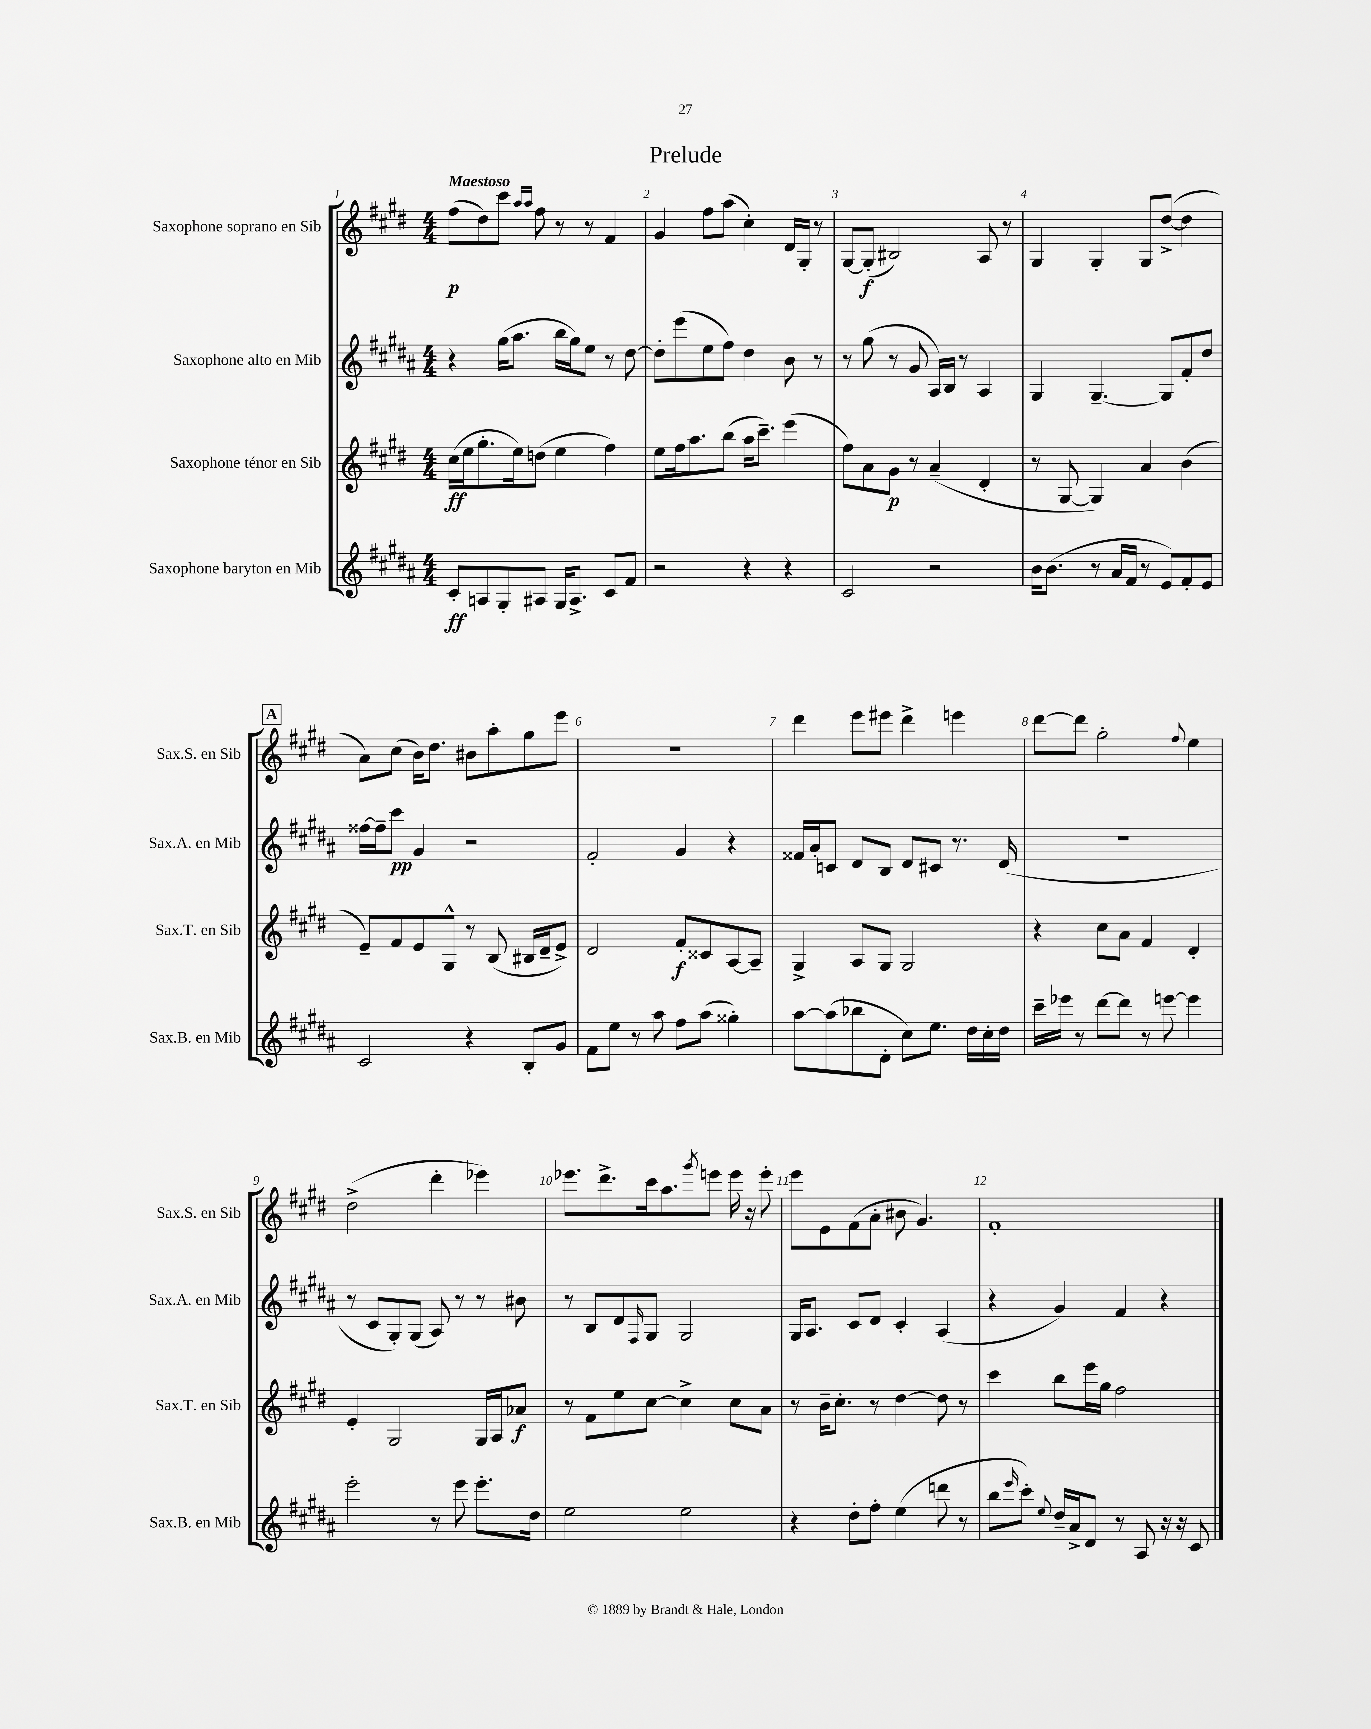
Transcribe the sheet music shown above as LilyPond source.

\header { title = "Prelude" }
<<
\new StaffGroup <<
\new Staff = "s0" \with { instrumentName = "Saxophone soprano en Sib" shortInstrumentName = "Sax.S. en Sib" } {
    \clef treble \key e \major \numericTimeSignature \time 4/4 \tempo "Maestoso"
    fis''8\p( dis''8) cis'''8 \grace { a''16 a''16 } fis''8 r8 r8 fis'4 |
    gis'4 fis''8 a''8( cis''4-.) dis'16 gis16-. r8 |
    gis8~ gis8-.\f( bis2) a8 r8 |
    gis4 gis4-. gis8 dis''8~->( dis''4 |
    \mark \markup { \box "A" } a'8) cis''8( b'16) dis''8. bis'8 a''8-. gis''8 e'''8 |
    R1 |
    dis'''4 e'''8 eis'''8 dis'''4-> e'''4 |
    dis'''8~ dis'''8 gis''2-. \appoggiatura { fis''8 } e''4 |
    dis''2->( dis'''4-. ees'''4) |
    ees'''8. dis'''8.-> cis'''16 a''8. \acciaccatura { gis'''8 } e'''8 e'''16 r16 e'''8-. |
    e'''8 e'8 fis'8( a'8-. bis'8 gis'4.) |
    fis'1-. \bar "|." |
}
\new Staff = "s1" \with { instrumentName = "Saxophone alto en Mib" shortInstrumentName = "Sax.A. en Mib" } {
    \clef treble \key b \major \numericTimeSignature \time 4/4
    r4 gis''16( ais''8. b''16 gis''16) e''8 r8 dis''8~ |
    dis''8-. e'''8( e''8 fis''8) dis''4 b'8 r8 |
    r8 gis''8( r8 gis'8 ais16) b16 r8 ais4 |
    gis4 gis4.~-- gis8 fis'8-. dis''8 |
    \mark \markup { \box "A" } fisis''16~ fisis''16-- cis'''8\pp gis'4 r2 |
    fis'2-. gis'4 r4 |
    fisis'16 ais'16-. c'8 dis'8 b8 dis'8 cis'8 r8. dis'16( |
    R1 |
    r8 cis'8 gis8-.) gis8( ais8) r8 r8 bis'8 |
    r8 b8 dis'8 \grace { fis16 } gis8 gis2 |
    gis16 ais8. cis'8 dis'8 cis'4-. ais4( |
    r4 gis'4) fis'4 r4 \bar "|." |
}
\new Staff = "s2" \with { instrumentName = "Saxophone ténor en Sib" shortInstrumentName = "Sax.T. en Sib" } {
    \clef treble \key e \major \numericTimeSignature \time 4/4
    cis''16\ff( e''16 gis''8.-. e''16) d''8( e''4 fis''4) |
    e''8 fis''16 a''8. b''8( a''16 cis'''8.--) e'''4( |
    fis''8) a'8 gis'8\p r8 a'4--( dis'4-. |
    r8 gis8~ gis4) a'4 b'4( |
    \mark \markup { \box "A" } e'8--) fis'8 e'8 gis8-^ r8 b8( bis16 dis'16-- e'8->) |
    dis'2 fis'8-.\f cisis'8 a8~ a8-- |
    gis4-> a8 gis8 gis2 |
    r4 cis''8 a'8 fis'4 dis'4-. |
    e'4-. gis2 gis16 a16 aes'8\f |
    r8 fis'8 e''8 cis''8~ cis''4-> cis''8 a'8 |
    r8 b'16-- cis''8.-. r8 dis''4~ dis''8 r8 |
    cis'''4 b''8 e'''16 gis''16 fis''2 \bar "|." |
}
\new Staff = "s3" \with { instrumentName = "Saxophone baryton en Mib" shortInstrumentName = "Sax.B. en Mib" } {
    \clef treble \key b \major \numericTimeSignature \time 4/4
    cis'8-.\ff a8 gis8-. ais8 gis16 ais8.-> cis'8 fis'8 |
    r2 r4 r4 |
    cis'2 r2 |
    b'16 b'8.( r8 ais'16 fis'16 r8 e'8) fis'8-. e'8 |
    \mark \markup { \box "A" } cis'2 r4 b8-. gis'8 |
    fis'8 e''8 r8 ais''8 fis''8 ais''8( gisis''4-.) |
    ais''8~ ais''8( bes''8 dis'8-. cis''8) e''8. dis''16 cis''16-. dis''16 |
    cis'''16-- ees'''16 r8 dis'''8~ dis'''8 r8 e'''8~ e'''4 |
    e'''2-. r8 e'''8 e'''8.-. dis''16 |
    e''2 e''2 |
    r4 dis''8-. fis''8-. e''4( d'''8 r8 |
    b''8 \grace { e'''16 } cis'''8-.) \appoggiatura { e''8 } dis''16-- ais'16-> dis'8 r8 ais8 r16 r16 cis'8 \bar "|." |
}
>>
>>
\layout { \context { \Score \override BarNumber.break-visibility = ##(#f #t #t) barNumberVisibility = #all-bar-numbers-visible } }
